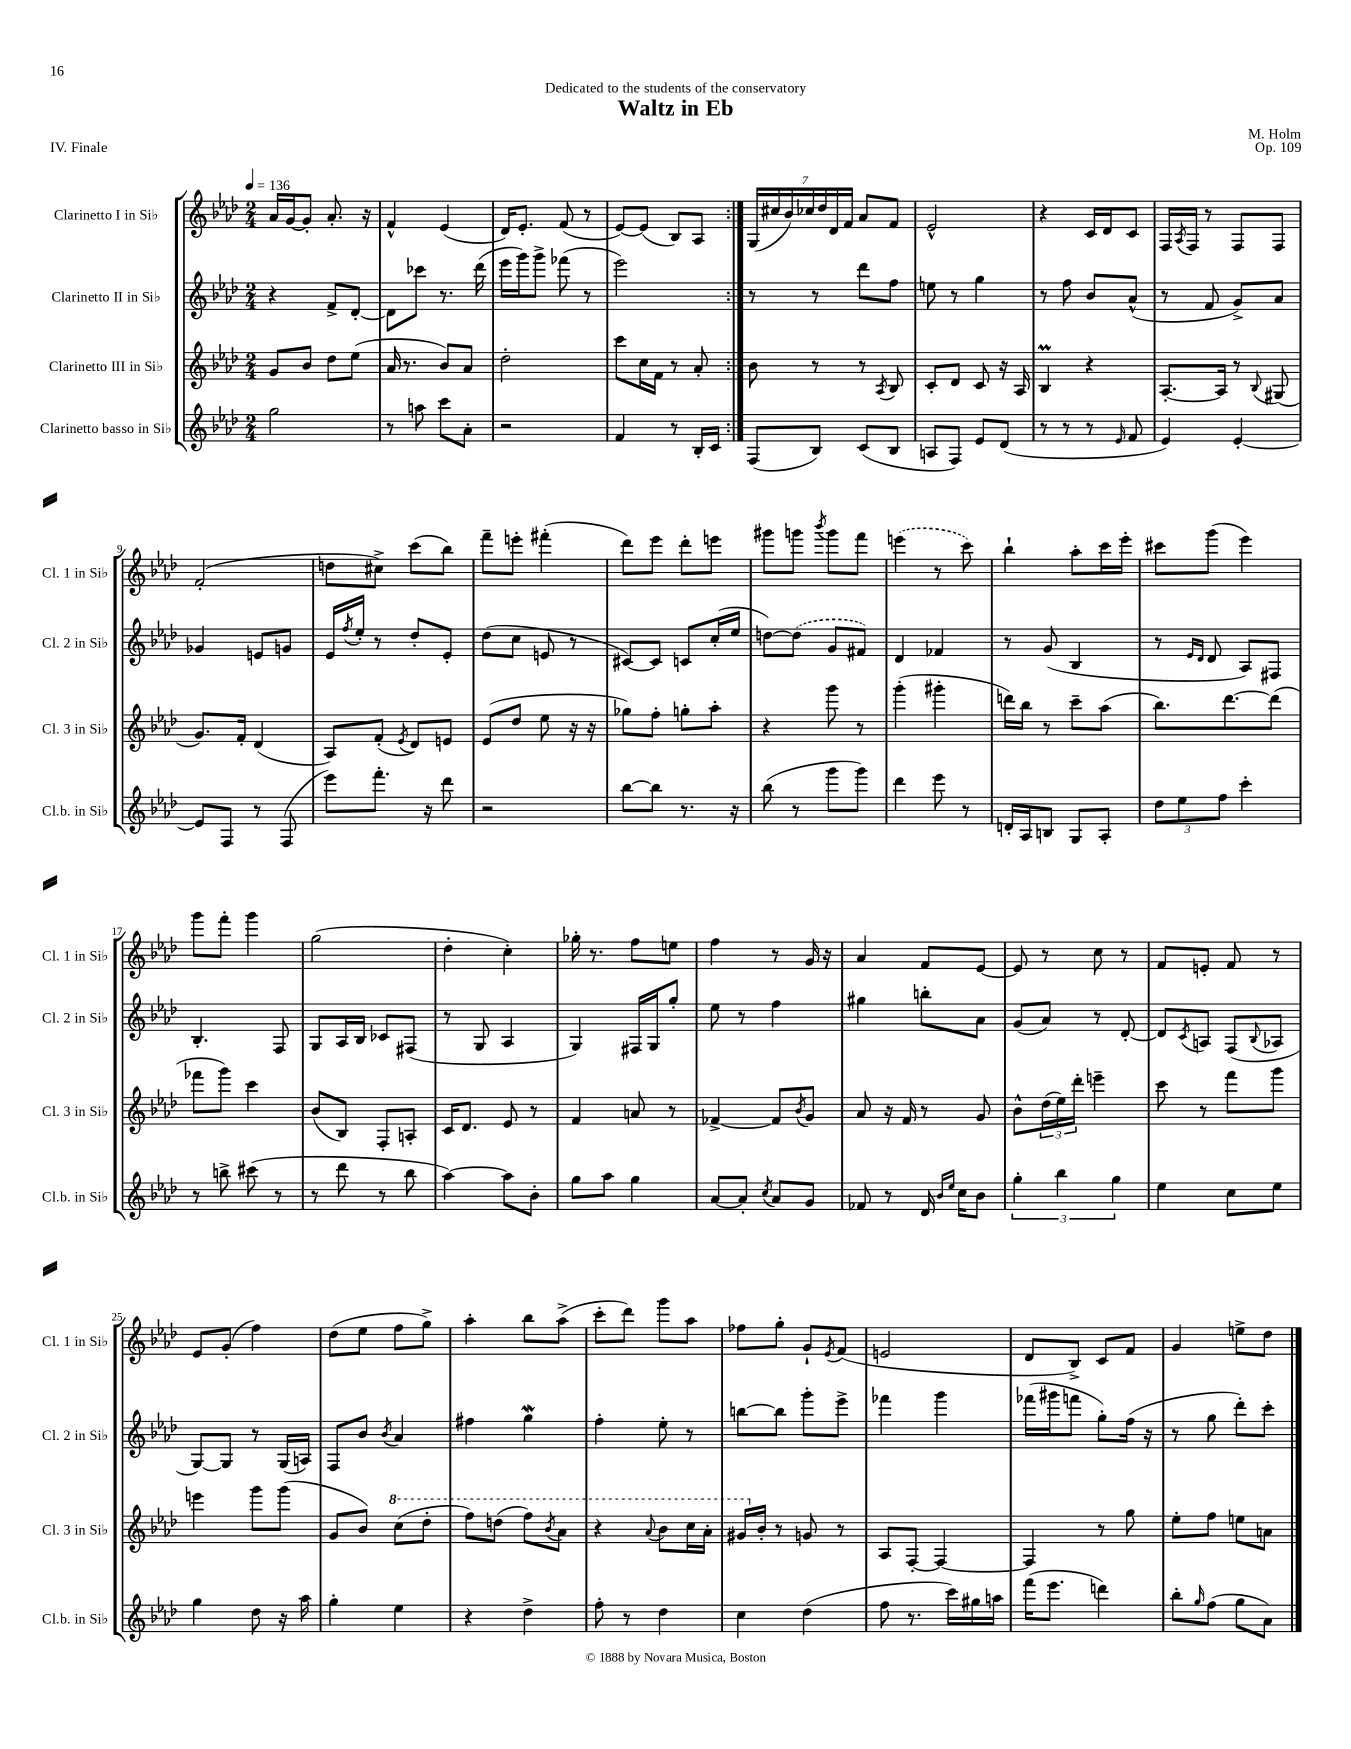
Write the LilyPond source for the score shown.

\header { title = "Waltz in Eb" composer = "M. Holm" dedication = "Dedicated to the students of the conservatory" opus = "Op. 109" piece = "IV. Finale" }
<<
\new StaffGroup <<
\new Staff = "s0" \with { instrumentName = "Clarinetto I in Sib" shortInstrumentName = "Cl. 1 in Sib" } {
    \clef treble \key aes \major \numericTimeSignature \time 2/4 \tempo 4 = 136
    \repeat volta 2 { aes'16 g'16~ g'8-. aes'8.-. r16 |
    f'4-^ ees'4( |
    des'16) ees'8.-. f'8( r8 |
    ees'8~) ees'8( bes8) aes8 | }
    \tuplet 7/4 { g16( cis''16 bes'16) ces''16 des''16 des'16 f'16 } aes'8 f'8 |
    ees'2-^ |
    r4 c'16 des'16 c'8 |
    f16 \acciaccatura { aes8 } f16 r8 f8 f8 |
    f'2-.( |
    d''8 cis''8->) c'''8( bes''8) |
    f'''8-- e'''8-. fis'''4-.( |
    des'''8) ees'''8 des'''8-. e'''8 |
    gis'''8 g'''8 \acciaccatura { bes'''8 } g'''8 f'''8 |
    \once \slurDashed e'''4( r8 c'''8) |
    bes''4-! aes''8-. c'''16 ees'''16-. |
    cis'''8 g'''8( ees'''4) |
    g'''8 f'''8-. g'''4 |
    g''2( |
    des''4-. c''4-.) |
    ges''16-. r8. f''8 e''8 |
    f''4 r8 g'16 r16 |
    aes'4 f'8 ees'8~ |
    ees'8 r8 c''8 r8 |
    f'8 e'8-. f'8 r8 |
    ees'8 g'8-.( f''4) |
    des''8( ees''8 f''8 g''8->) |
    aes''4-. bes''8 aes''8->( |
    c'''8-. des'''8) g'''8 aes''8 |
    fes''8 g''8-. g'8-! \acciaccatura { ees'8 } f'8( |
    e'2 |
    des'8 bes8->) c'8 f'8 |
    g'4 e''8-> des''8 \bar "|." |
}
\new Staff = "s1" \with { instrumentName = "Clarinetto II in Sib" shortInstrumentName = "Cl. 2 in Sib" } {
    \clef treble \key aes \major \numericTimeSignature \time 2/4
    \repeat volta 2 { r4 f'8-> des'8~-. |
    des'8 ces'''8 r8. des'''16( |
    ees'''16 g'''16) g'''8-> fes'''8( r8 |
    ees'''2) | }
    r8 r8 des'''8 f''8 |
    e''8 r8 g''4 |
    r8 f''8 bes'8 aes'8-^( |
    r8 f'8 g'8->) aes'8 |
    ges'4 e'8 g'8 |
    ees'16 \acciaccatura { f''8 } ees''16-. r8 des''8-. ees'8-. |
    des''8( c''8 e'8 r8 |
    cis'8~) cis'8 c'8 c''16-.( ees''16 |
    d''8~) \once \slurDashed d''8( g'8 fis'8) |
    des'4 fes'4 |
    r8 g'8( bes4 |
    r8 \grace { ees'16 des'16 } des'8 aes8) fis8 |
    bes4.-. f8 |
    g8 aes16 bes16 ces'8 fis8( |
    r8 g8 aes4 |
    g4) fis16 g16 g''8-. |
    ees''8 r8 f''4 |
    gis''4 b''8-. aes'8 |
    g'8( aes'8) r8 des'8~-. |
    des'8 \acciaccatura { c'8 } a8 f8( \appoggiatura { bes8 } aes8 |
    g8~) g8 r8 g16( a16) |
    f8 bes'8 \acciaccatura { bes'8 } aes'4 |
    fis''4 g''4\mordent |
    f''4-. ees''8-. r8 |
    b''8~ b''8 g'''8-. ees'''8-> |
    fes'''4 g'''4 |
    fes'''16( gis'''16 f'''8 g''8-.) f''16( r16 |
    r8 g''8 des'''8-.) c'''8-. \bar "|." |
}
\new Staff = "s2" \with { instrumentName = "Clarinetto III in Sib" shortInstrumentName = "Cl. 3 in Sib" } {
    \clef treble \key aes \major \numericTimeSignature \time 2/4
    \repeat volta 2 { g'8 bes'8 des''8 ees''8( |
    aes'16 r8. bes'8) aes'8 |
    des''2-. |
    c'''8 c''16 f'16 r8 aes'8-. | }
    bes'8 r8 r8 \acciaccatura { aes8 } bes8 |
    c'8-. des'8 c'8 r16 aes16 |
    bes4\prall r4 |
    aes8.~-. aes16 r8 \appoggiatura { bes8 } gis8( |
    g'8.) f'16-. des'4( |
    aes8) f'8-.( \acciaccatura { ees'8 } des'8) e'8 |
    ees'8( des''8 ees''8 r16 r16 |
    ges''8) f''8-. g''8-. aes''8-. |
    r4 g'''8 r8 |
    g'''4-.( gis'''4-. |
    d'''16) bes''16 r8 c'''8-- aes''8( |
    bes''8.) des'''8.~ des'''8( |
    fes'''8 g'''8) c'''4 |
    bes'8( bes8) f8-. a8-. |
    c'16 des'8. ees'8 r8 |
    f'4 a'8 r8 |
    fes'4~-> fes'8 \acciaccatura { bes'8 } g'8 |
    aes'8 r16 f'16 r8 g'8 |
    bes'8-^ \tuplet 3/2 { des''16( ees''16) des'''16-. } e'''4-- |
    c'''8 r8 f'''8 g'''8 |
    e'''4 g'''8 g'''8( |
    g'8 bes'8) \ottava #1 c'''8( des'''8-. |
    f'''8) d'''8( f'''8) \acciaccatura { bes''8 } aes''8 |
    r4 \appoggiatura { aes''8 } bes''8 c'''16 aes''16-. |
    gis''16 \ottava #0 bes'16-. r8 g'!8 r8 |
    aes8 f8~-. f4~ |
    f4 r8 g''8 |
    ees''8-. f''8 e''8 a'8 \bar "|." |
}
\new Staff = "s3" \with { instrumentName = "Clarinetto basso in Sib" shortInstrumentName = "Cl.b. in Sib" } {
    \clef treble \key aes \major \numericTimeSignature \time 2/4
    \repeat volta 2 { g''2 |
    r8 a''8 c'''8 aes'8-. |
    r2 |
    f'4 r8 bes16-. c'16 | }
    f8( bes8) c'8( bes8 |
    a8 f8) ees'8 des'8( |
    r8 r8 r8 \grace { ees'16 } f'8 |
    ees'4) ees'4~-. |
    ees'8 f8 r8 f8( |
    ees'''8) f'''8.-. r16 des'''8 |
    r2 |
    bes''8~ bes''8 r8. r16 |
    bes''8( r8 g'''8 g'''8) |
    des'''4 ees'''8 r8 |
    d'16-. aes16 b8 g8 aes8-. |
    \tuplet 3/2 { des''8 ees''8 f''8 } c'''4-. |
    r8 b''8-> cis'''8( r8 |
    r8 des'''8 r8 bes''8 |
    aes''4~) aes''8 bes'8-. |
    g''8 aes''8 g''4 |
    aes'8~ aes'8-. \acciaccatura { c''8 } aes'8 g'8 |
    fes'8 r8 des'16 \grace { bes'16 ees''16 } c''16 bes'8 |
    \tuplet 3/2 { g''4-. bes''4 g''4 } |
    ees''4 c''8 ees''8 |
    g''4 des''8 r16 aes''16 |
    g''4-. ees''4 |
    r4 des''4-> |
    f''8-. r8 des''4 |
    c''4 des''4( |
    f''8 r8. c'''16) gis''16 a''16 |
    f'''16( ees'''8. d'''4) |
    bes''8-. \grace { g''16 } f''8( g''8 aes'8) \bar "|." |
}
>>
>>
